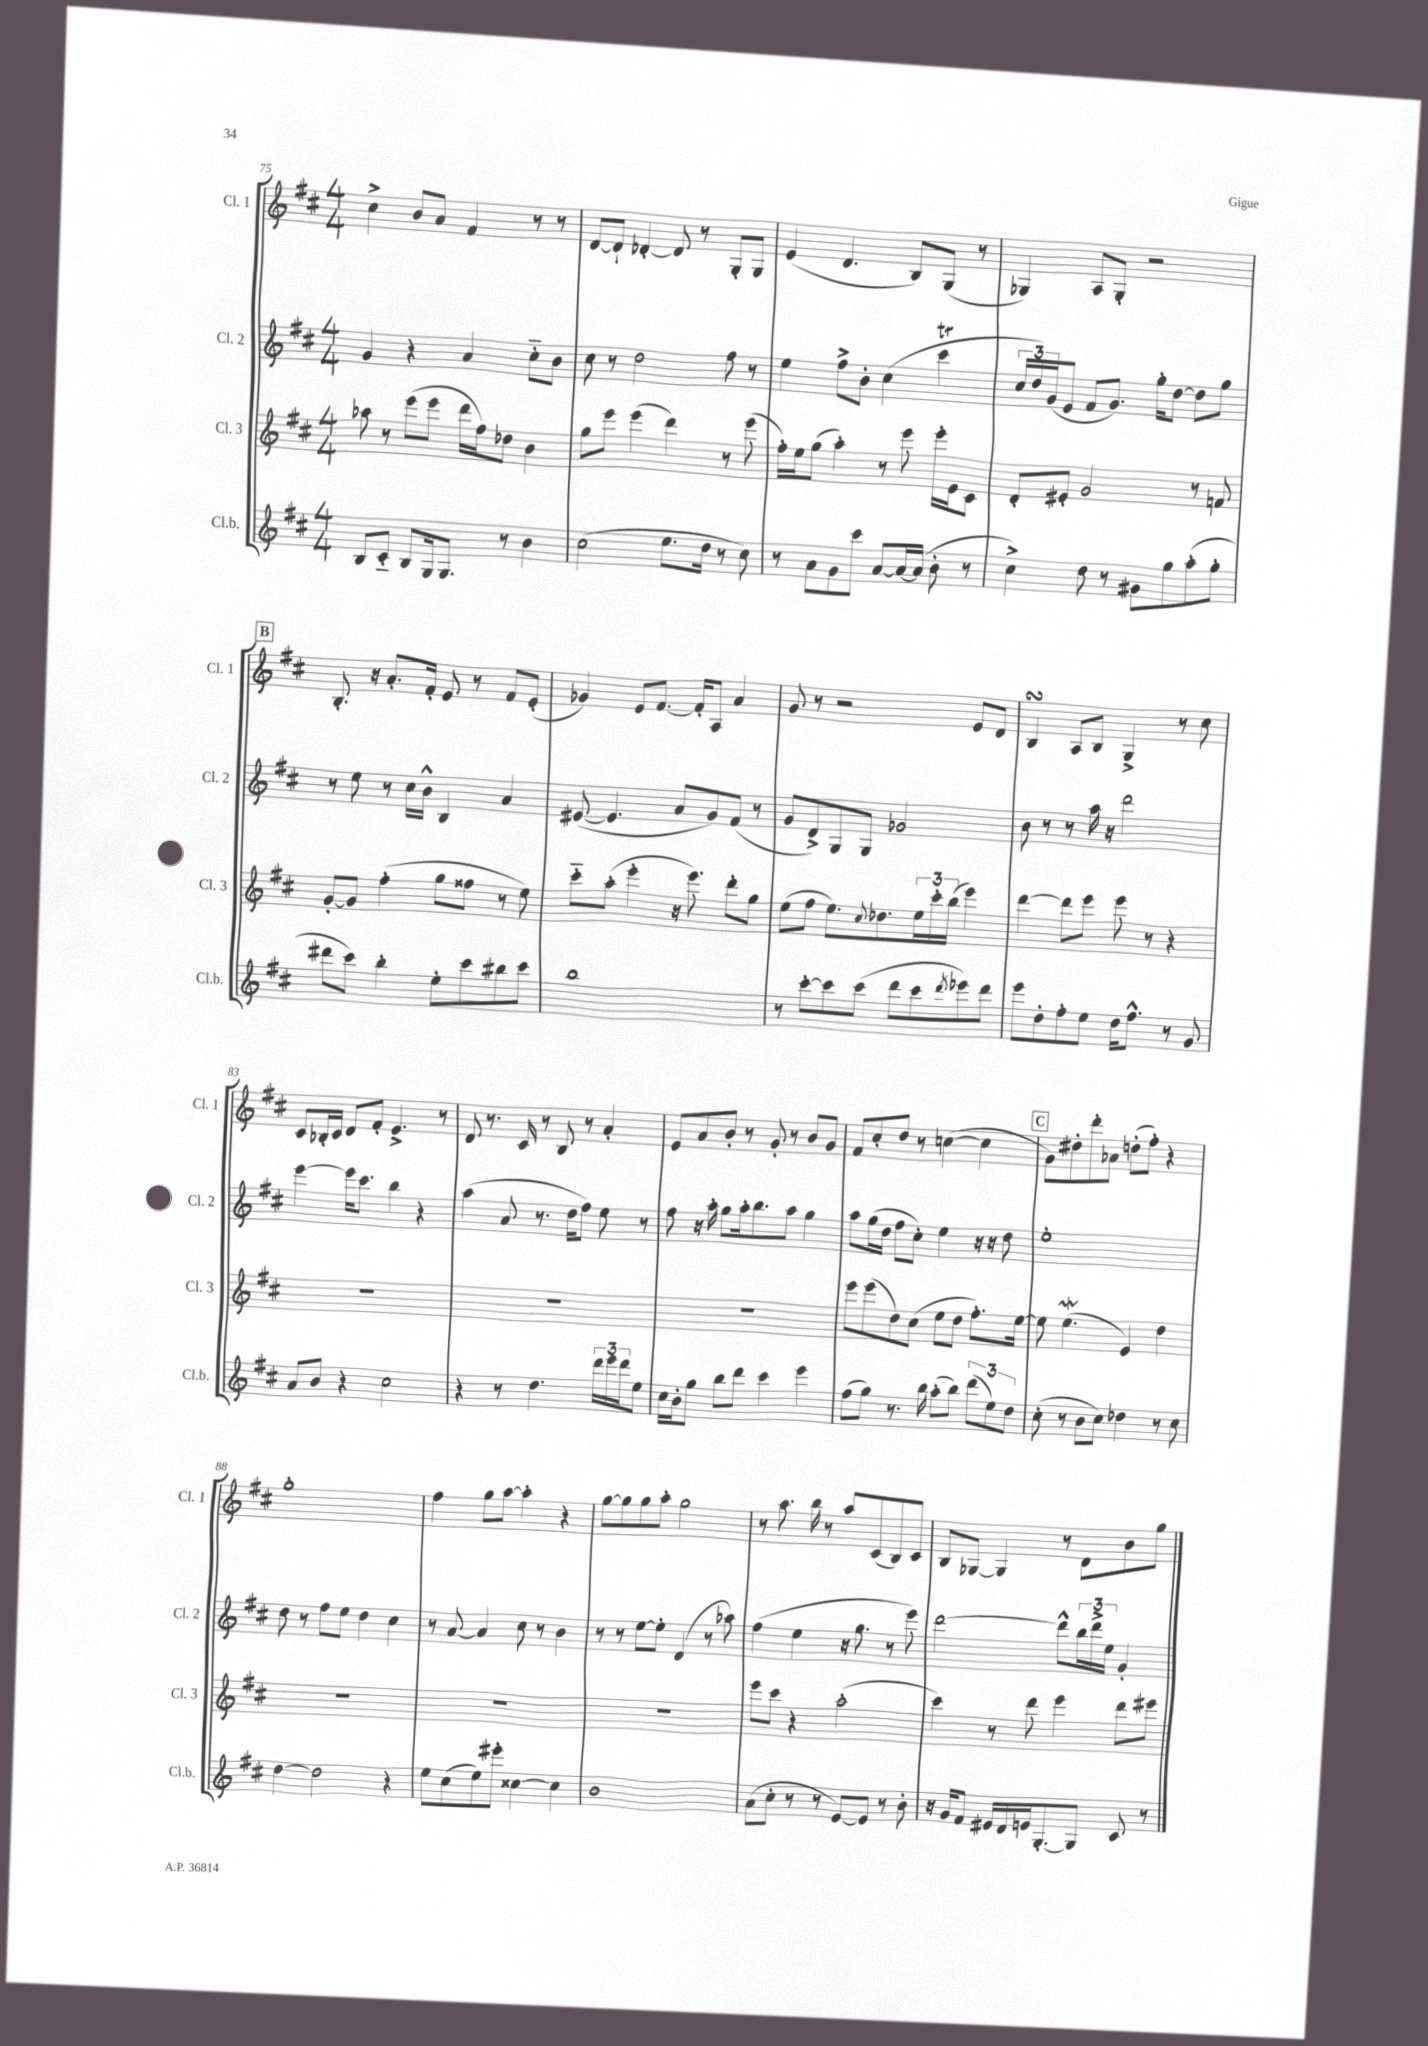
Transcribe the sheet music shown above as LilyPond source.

<<
\new StaffGroup <<
\new Staff = "s0" \with { instrumentName = "Cl. 1" shortInstrumentName = "Cl. 1" } {
    \clef treble \key d \major \numericTimeSignature \time 4/4
    cis''4-> b'8 a'8 fis'4 r8 r8 |
    d'8~ d'8-! des'4~-. des'8 r8 g8-. g8 |
    e'4( d'4. b8) g8( r8 |
    ges4) a8 ges8-. r2 |
    \mark \markup { \box "B" } b8.-. r16 a'8.-. fis'16-. e'8 r8 fis'8 e'8-.( |
    ges'4) e'8 fis'8.~ fis'16-. a8 a'4 |
    g'8 r8 r2 e'8 d'8 |
    b4\turn a8 b8 g4-> r8 cis''8 |
    cis'8 bes16-. cis'16 d'8 fis'8-. e'4.-> r8 |
    d'8 r8. cis'16 r8 b8 r8 a'4-. |
    e'8 a'8 b'8-. r8 g'8-. r8 b'8 g'8 |
    fis'8 cis''8-. d''8 r8 c''4~( c''4 |
    \mark \markup { \box "C" } g'8) dis''8-. d'''8-. aes'8 d''8-.( fis''8-.) r4 |
    g''1-. |
    fis''4 g''8 a''8~ a''4-. r4 |
    g''8~ g''8 g''8 a''8-. g''2 |
    r8 a''8. b''16 r8 a''8 cis'8( b8) cis'8 |
    b8 ges8~ ges4 r8 d'8 b'8 g''8 \bar "|." |
}
\new Staff = "s1" \with { instrumentName = "Cl. 2" shortInstrumentName = "Cl. 2" } {
    \clef treble \key d \major \numericTimeSignature \time 4/4
    g'4 r4 a'4 cis''8-_ b'8 |
    cis''8 r8 d''2 fis''8 r8 |
    e''4 fis''8-> b'8-. cis''4( cis'''4\trill |
    \tuplet 3/2 { cis''16 d''16) g'16( } e'8 fis'8 g'8.) g''16-. d''8~ d''8 g''8 |
    \mark \markup { \box "B" } r8 e''8 r8 cis''16 b'16-^ b4 a'4 |
    eis'8~( eis'4. a'8 g'8) fis'8( r8 |
    g'8 d'8->) g8 g8 ges'2 |
    b'8 r8 r8 a''16 r16 d'''2 |
    e'''4~ e'''16 cis'''8. b''4 r4 |
    a''4( a'8 r8. d''16 fis''8) e''8 r8 |
    fis''8 r16 a''16-. g''8 a''16-. b''8. a''8 g''4 |
    a''8 g''16( d''16 fis''8 cis''8-.) e''4 r16 r16 d''8 |
    \mark \markup { \box "C" } e''1-. |
    d''8 r8 fis''8 e''8 d''4 cis''4 |
    r8 a'8~ a'4 cis''8 r8 b'4 |
    r8 r8 e''8~ e''8-. d'4( r8 aes''8) |
    fis''4( e''4 r16 g''8. r8 e'''8) |
    d'''2~ d'''8-^ \tuplet 3/2 { b''16 d'''16-> e''16 } g'4-. \bar "|." |
}
\new Staff = "s2" \with { instrumentName = "Cl. 3" shortInstrumentName = "Cl. 3" } {
    \clef treble \key d \major \numericTimeSignature \time 4/4
    aes''8 r8 e'''8( e'''8 d'''16 fis''16) des''8 b'4 |
    g''8 e'''8 e'''4( d'''4) r8 e'''8( |
    fis''16-.) e''16 g''8( a''4-.) r8 e'''8 e'''16-. e'16 cis'8 |
    d'8-. eis'8-. g'2 r8 f'8 |
    \mark \markup { \box "B" } g'8~-. g'8 fis''4-.( g''8 fisis''8 r8 e''8) |
    cis'''8-_ a''8-.( e'''4-. r16 e'''8.) d'''8-. g''8 |
    e''8( fis''8 e''8.) \appoggiatura { cis''8 } des''8. \tuplet 3/2 { e''16 cis'''16-. b''16( } e'''4) |
    d'''4~ d'''8 e'''8 e'''8 r8 r4 |
    R1 |
    R1 |
    R1 |
    e'''8 e'''8( d''8) cis''8( e''8 d''8 fis''8.-.) e''16~ |
    \mark \markup { \box "C" } e''8 e''4.\mordent( e'4) d''4 |
    R1 |
    R1 |
    R1 |
    e'''8 cis'''8 r4 a''2-.( |
    cis'''4) r8 d'''8 e'''4 d'''8 eis'''8 \bar "|." |
}
\new Staff = "s3" \with { instrumentName = "Cl.b." shortInstrumentName = "Cl.b." } {
    \clef treble \key d \major \numericTimeSignature \time 4/4
    b8 cis'8-_ b8 g16 g8. r8 b'4 |
    cis''2( e''8. d''16 r8 cis''8) |
    r8 a'8 g'8 cis'''8 a'8~ a'16~ a'16( b'8-. r8 |
    cis''4->) d''8 r8 gis'8 g''8 a''8-.( g''8-. |
    \mark \markup { \box "B" } dis'''8 cis'''8) b''4-. e''8-. cis'''8 bis''8 cis'''8 |
    b''1 |
    r8 cis'''8~-. cis'''8 cis'''8( d'''8 cis'''8 \acciaccatura { d'''8 } ees'''8) d'''8 |
    e'''8 d''8-. fis''8-. e''8 d''16 fis''8.-^ r8 g'8 |
    a'8 b'8 r4 cis''2 |
    r4 r8 d''4. \tuplet 3/2 { d'''16 e'''16 d'''16 } e''8 |
    cis''16 b'16-. g''8 b''8 d'''8 cis'''4 e'''4 |
    fis''8( g''8) r8. b''16 a''8-.( b''8) \tuplet 3/2 { d'''8( e''8) d''8 } |
    \mark \markup { \box "C" } cis''8-.( r8 b'8 cis''8) des''4 r8 cis''8 |
    d''4~ d''2 r4 |
    e''8 cis''8( e''8) eis'''8-. cisis''4~ cisis''4 |
    b'1 |
    a'8( cis''8-. r8 r8 e'8~) e'8 r8 b'8-. |
    r16 g'16 fis'8 eis'16 d'16 e'16 g8.~-. g8 cis'8 r8 \bar "|." |
}
>>
>>
\layout { \context { \Score currentBarNumber = #75 } }
